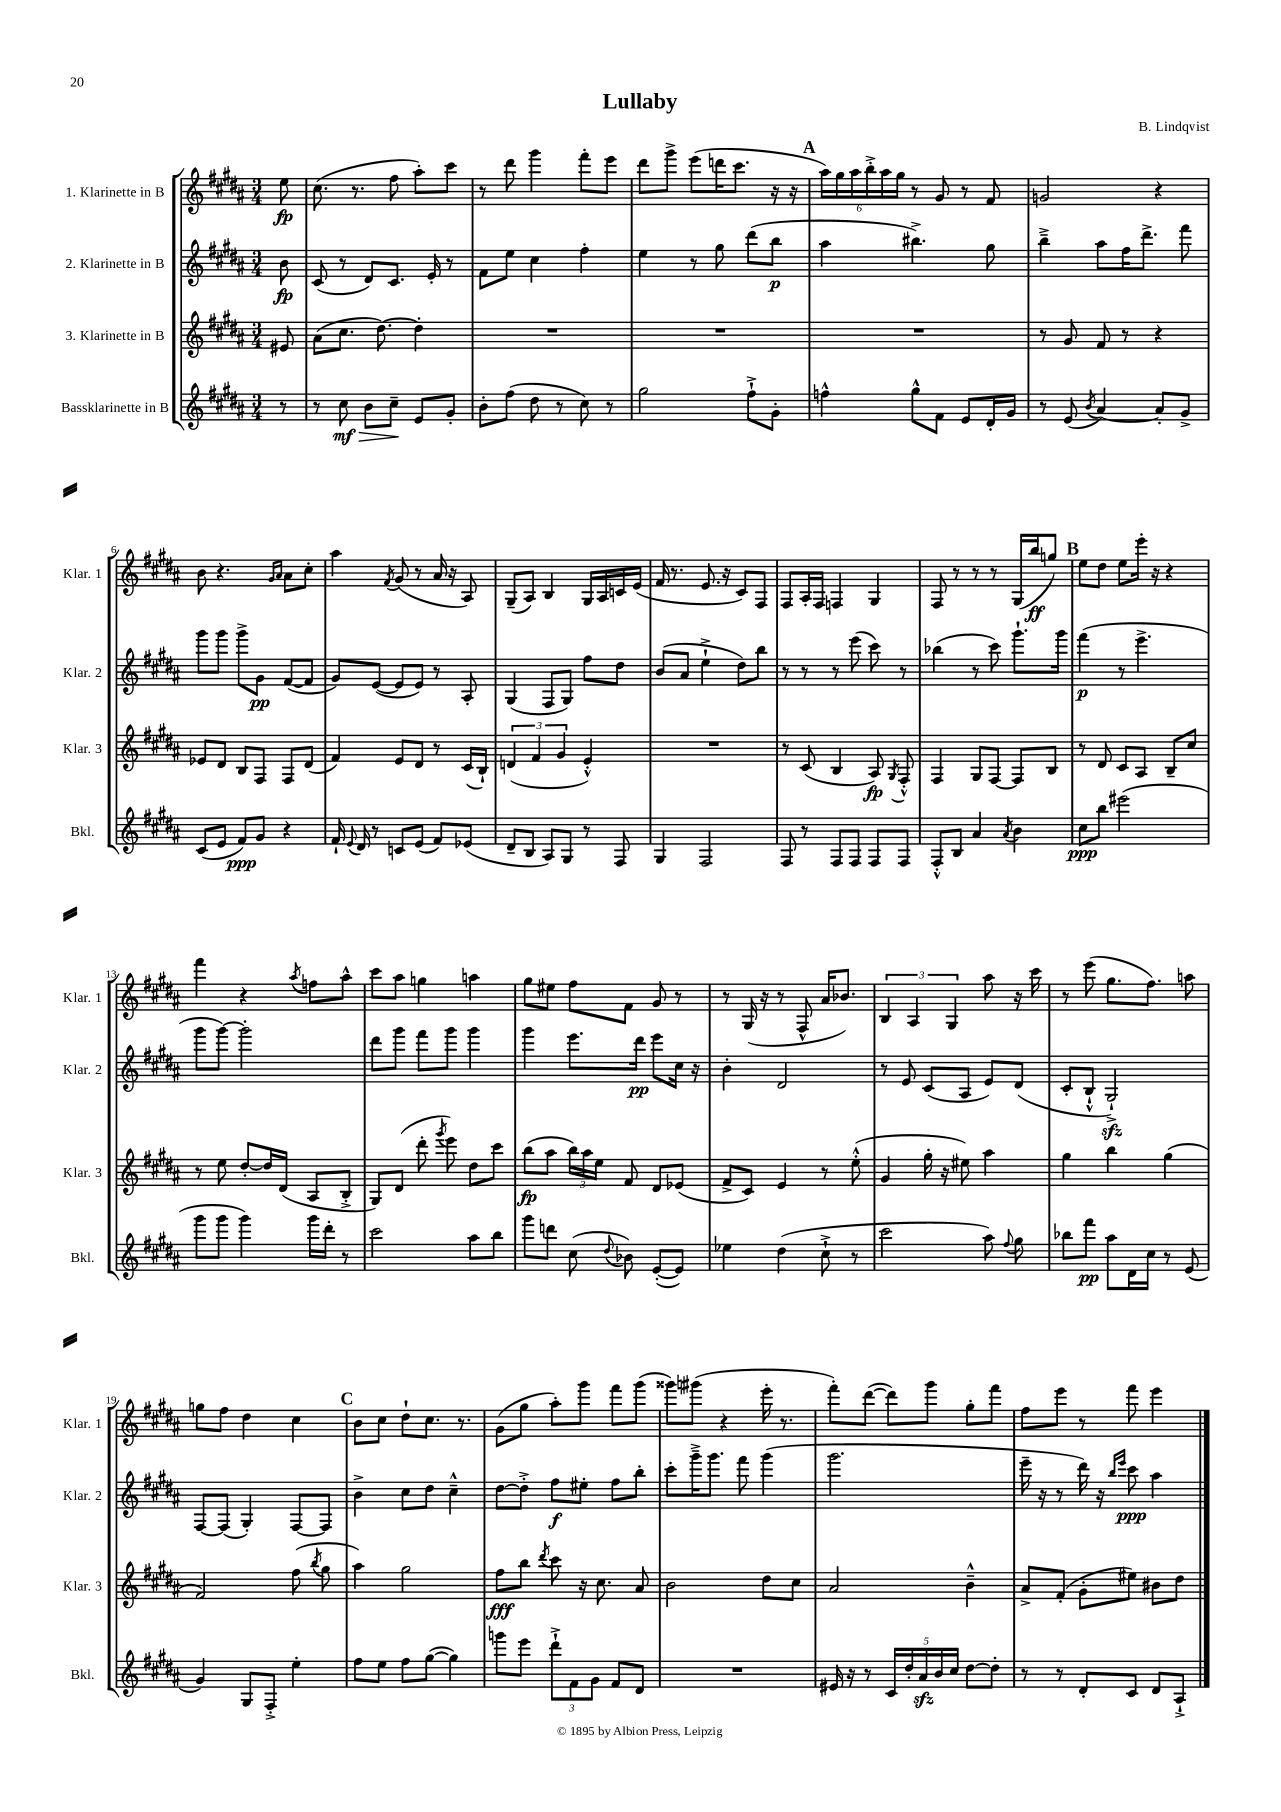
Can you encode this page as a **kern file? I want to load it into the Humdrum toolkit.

**kern	**kern	**kern	**kern
*staff4	*staff3	*staff2	*staff1
*clefG2	*clefG2	*clefG2	*clefG2
*k[f#c#g#d#a#]	*k[f#c#g#d#a#]	*k[f#c#g#d#a#]	*k[f#c#g#d#a#]
*M3/4	*M3/4	*M3/4	*M3/4
8r	8e#	8b	8ee
=	=	=	=
8r	(8a#	(8c#	(8.cc#
8cc#	8.cc#	8r	.
.	.	.	8.r
8b	.	8d#)	.
.	[8.dd#)	.	.
8cc#~	.	8.c#	8ff#
8e	4dd#']	.	8aa#')
.	.	16e'	.
8g#'	.	8r	8ccc#
=	=	=	=
8b'	2.r	8f#	8r
(8ff#	.	8ee	8ddd#
8dd#	.	4cc#	4ggg#
8r	.	.	.
8cc#)	.	4ff#'	8fff#'
8r	.	.	8eee
=	=	=	=
2gg#	2.r	4ee	8ddd#
.	.	.	8ggg#^
.	.	8r	(8eee
.	.	8gg#	16ddd
.	.	.	8.ccc#
8ff#`^	.	(8ddd#	.
8g#'	.	8bb	16r
.	.	.	16r
=	=	=	=
4ff^^	2.r	4aa#	24aa#)
.	.	.	24gg#
.	.	.	24aa#
.	.	.	24bb'^
.	.	.	24aa#
.	.	.	24gg#
8gg#^^	.	4.bb#^)	8r
8f#	.	.	8g#
8e	.	.	8r
16d#'	.	8gg#	8f#
16g#	.	.	.
=	=	=	=
8r	8r	4bb~^	2g
(8e	8g#	.	.
8qb	.	.	.
[4a#)	8f#	8aa#	.
.	8r	16ff#	.
.	.	8.ddd#^	.
8a#']	4r	.	4r
8g#^	.	8fff#	.
=	=	=	=
(8c#	8e-	8ggg#	8b
8e	8d#	8ggg#	4.r
8f#)	8B	8ggg#^	.
8g#	8F#	8g#	.
.	.	.	16qqg#
.	.	.	16qqa#
4r	8F#	([8f#	8a#
.	(8d#	8f#]	8cc#'
=	=	=	=
16f#`	4f#)	8g#)	4aa#
8qqe	.	.	.
16d#	.	.	.
8r	.	([8e	.
.	.	.	8qf#
8c	8e	8e]	(8g#
(8e	8d#	8e)	8r
8f#)	8r	8r	16a#
.	.	.	16r
(8e-	(16c#	8A#'	8A#)
.	16B`)	.	.
=	=	=	=
8d#~	(6d	(4G#	(8G#~
8B	.	.	8A#)
.	6f#	.	.
8A#)	.	8F#	4B
.	6g#	.	.
8G#	.	8G#)	.
8r	4e'^^)	8ff#	16G#
.	.	.	16A#
8F#	.	8dd#	16c
.	.	.	(16e
=	=	=	=
4G#	2.r	(8b	16f#
.	.	.	8.r
.	.	8a#	.
2F#	.	4ee`^	8.e
.	.	.	16r
.	.	8dd#)	8c#)
.	.	8bb	8F#
=	=	=	=
8F#	8r	8r	8F#
8r	(8c#	8r	16A#'
.	.	.	16F#
8F#	4B	8r	4F
8F#	.	(8eee	.
8F#	8A#)	8ccc#)	4G#
.	8qG#	.	.
8F#	8F#'^^	8r	.
=	=	=	=
8F#'^^	4F#	(4bb-	8F#
8B	.	.	8r
4a#	8G#	8r	8r
.	[8F#	8ccc#)	8r
8qa#	.	.	.
4b	8F#]	8.ggg#`	(16G#
.	.	.	16bb
.	8B	.	8gg)
.	.	16ggg#	.
=	=	=	=
8cc#	8r	(4fff#	8ee
8bb	8d#	.	8dd#
(2eee#	8c#	8r	8ee
.	8A#	4.eee^	16eee'
.	.	.	16r
.	8B~	.	4r
.	8cc#	.	.
=	=	=	=
8ggg#	8r	8ggg#	4fff#
8ggg#	8ee	[8ggg#)	.
4ggg#)	[8dd#'	2ggg#']	4r
.	16dd#]	.	.
.	(16d#	.	.
.	.	.	8qaa#
16ggg#	8A#	.	8ff
16ddd#'	.	.	.
8r	8B'^	.	8aa#^^
=	=	=	=
2ccc#	8G#)	8ddd#	8ccc#
.	(8d#	8ggg#	8aa#
.	8ddd#'	8fff#	4gg
.	8qggg#	.	.
.	8eee)	8ggg#	.
8aa#	8dd#	4ggg#	4aa
8bb	8ccc#	.	.
=	=	=	=
8ggg#	(8bb	4ggg#	8gg#
8ddd	8aa#	.	8ee#
(8cc#	24bb)	8.eee	8ff#
.	24aa#	.	.
.	24ee	.	.
8qqdd#	.	.	.
8b-)	8f#	.	8f#
.	.	16ddd#	.
([8e'	8d#	8eee	8g#
8e])	(8e-	16cc#	8r
.	.	16r	.
=	=	=	=
4ee-	8f#^	4b'	8r
.	8c#)	.	(16G#
.	.	.	16r
(4dd#	4e	2d#	8r
.	.	.	8F#^^
8cc#`^	8r	.	16a#
.	.	.	8.b-)
8r	(8ee'^^	.	.
=	=	=	=
2ccc#	4g#	8r	6B
.	.	8e	.
.	.	.	6A#
.	16gg#'	(8c#	.
.	16r	.	.
.	.	.	6G#
.	8ee#)	8A#	.
8aa#)	4aa#	8e)	8aa#
8qqff#	.	.	.
8gg#	.	(8d#	16r
.	.	.	16ccc#
=	=	=	=
8bb-	4gg#	8c#'	8r
8fff#	.	8B`^^	(8eee
8aa#	4bb	2G#`^)	8.gg#
16d#	.	.	.
16cc#	.	.	8.ff#)
8r	(4gg#	.	.
(8e	.	.	8aa
=	=	=	=
4g#)	2f#)	[8F#	8gg
.	.	(8F#]	8ff#
8G#	.	4G#')	4dd#
8F#'^	.	.	.
4ee'	(8ff#	[8F#	4cc#
.	8qbb	.	.
.	8gg#	8F#]	.
=	=	=	=
8ff#	4aa#)	4b^	8b
8ee	.	.	8cc#
8ff#	2gg#	8cc#	8dd#`
([8gg#	.	8dd#	8.cc#
4gg#])	.	4cc#~^^	.
.	.	.	8.r
=	=	=	=
8ggg	8ff#	[8dd#	(8g#
8eee	8bb	8dd#'^]	8gg#
.	8qddd#	.	.
12ddd#`^	8ccc#	8ff#	8aa#')
12f#	.	.	.
.	16r	8ee#'	8ggg#
12g#	.	.	.
.	8.cc#	.	.
8f#	.	8ff#	8fff#
8d#	8a#	8bb'	(8ggg#
=	=	=	=
2.r	2b	8ccc#'	8ggg##)
.	.	16ggg#~^	(8ggg#
.	.	8.ggg#	.
.	.	.	4r
.	.	8fff#	.
.	8dd#	(4ggg#	16eee'
.	.	.	8.r
.	8cc#	.	.
=	=	=	=
16e#	2a#	2.ggg#	8fff#')
16r	.	.	.
8r	.	.	([8ddd#
20c#	.	.	8ddd#])
20dd#'	.	.	.
20a#	.	.	.
.	.	.	8ggg#
20b	.	.	.
20cc#	.	.	.
[8dd#	4b~^^	.	8gg#'
8dd#']	.	.	8fff#
=	=	=	=
8r	8a#^	16eee~	8ff#
.	.	16r	.
8r	(8f#'	8r	8eee
8d#'	8g#'	16ddd#)	8r
.	.	16r	.
.	.	16qqbb	.
.	.	16qqeee	.
8c#	8ee#)	8ccc#	8fff#
8d#	8b#	4aa#	4eee
8A#`^	8dd#	.	.
==	==	==	==
*-	*-	*-	*-
